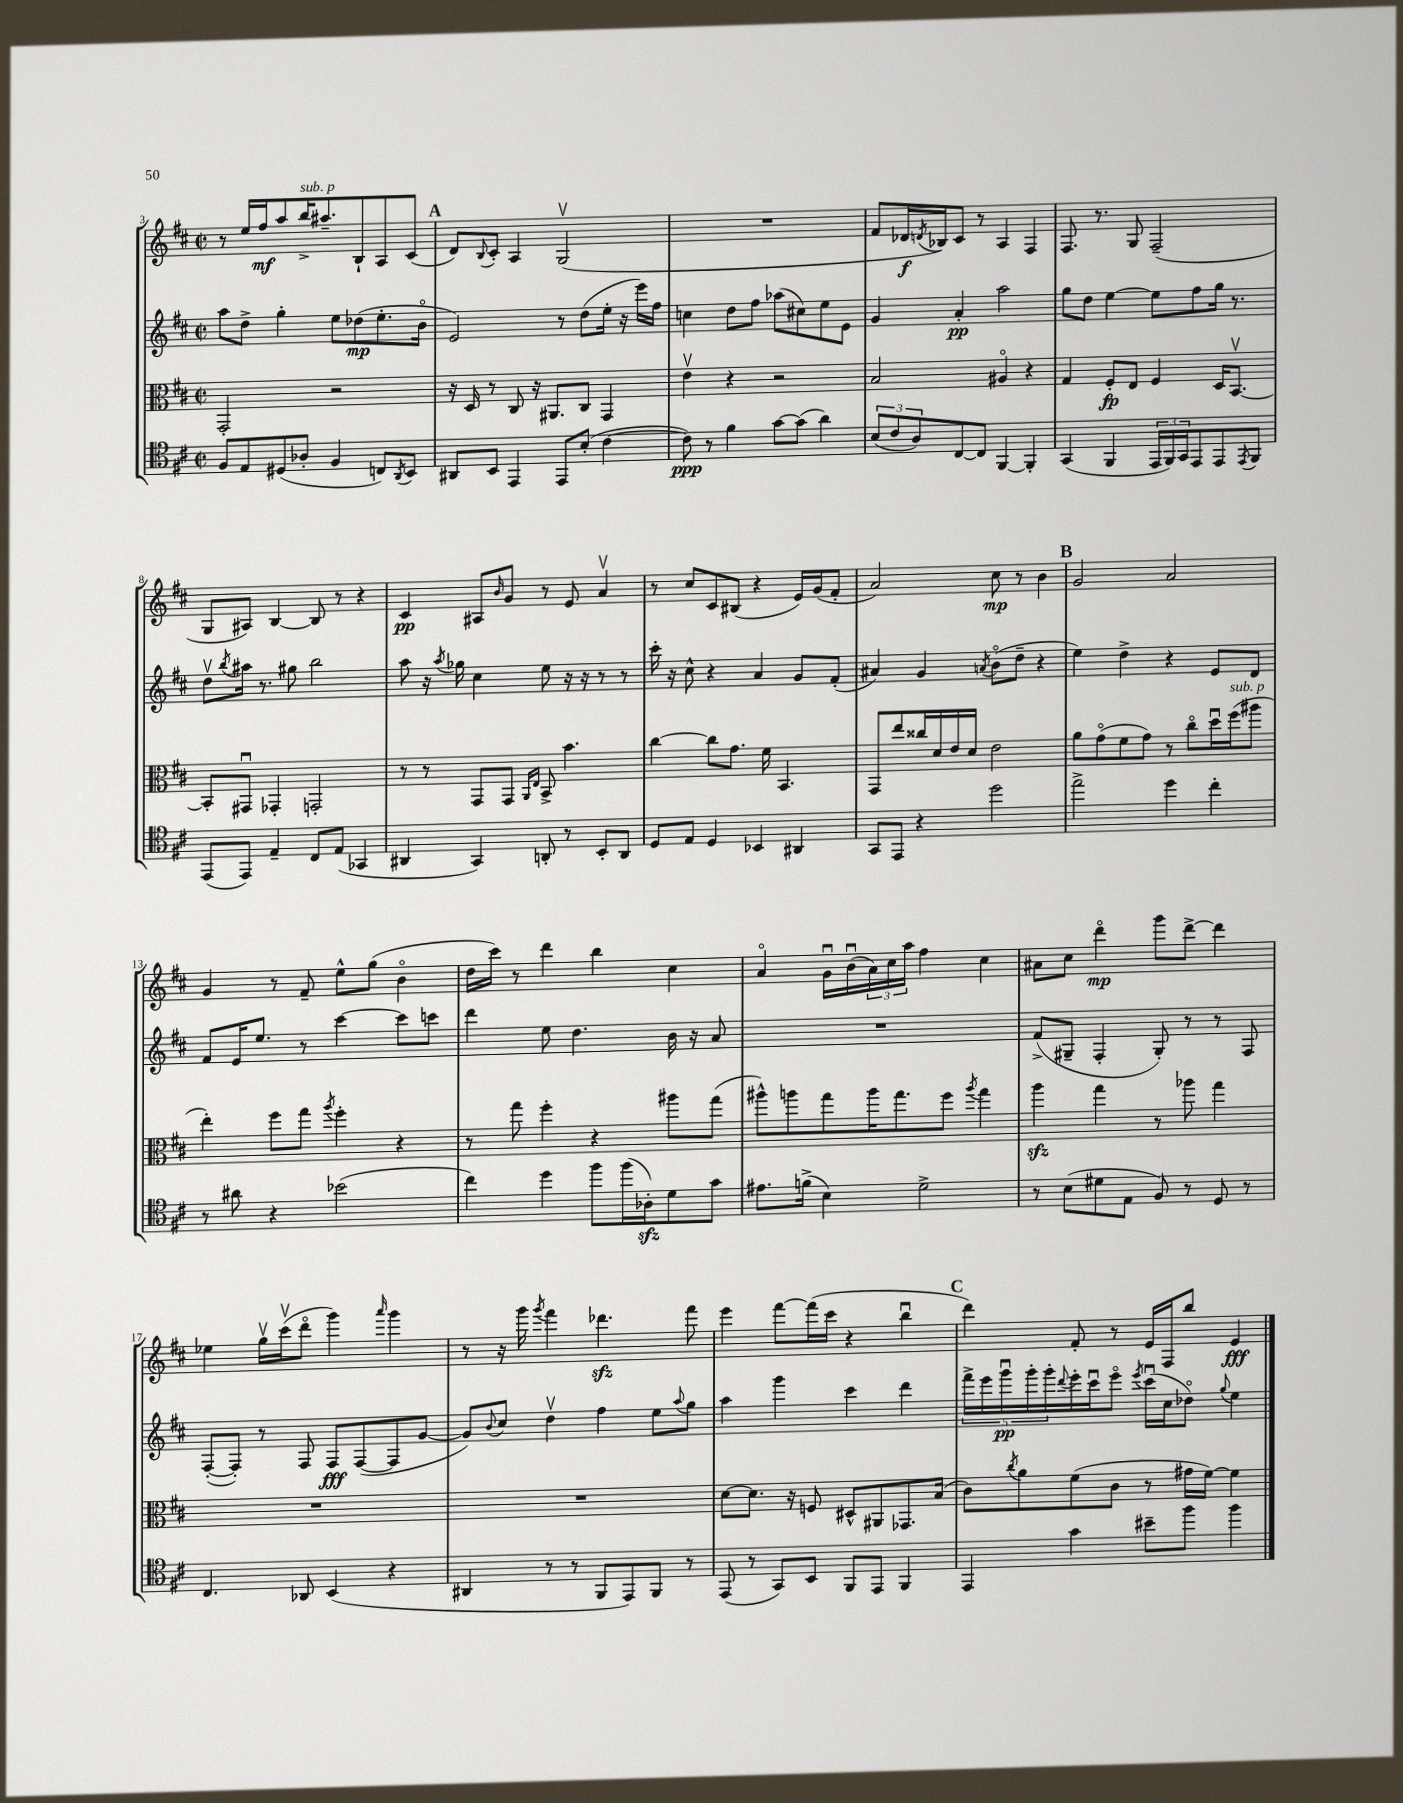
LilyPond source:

<<
\new StaffGroup <<
\new Staff = "s0" {
    \clef treble \key d \major \defaultTimeSignature \time 2/2
    r8 e''16 fis''16\mf a''8 b''16->^\markup { \italic "sub. p" } ais''8.-- b8-! a8 cis'8( |
    \mark \markup { \bold "A" } d'8) \appoggiatura { b8 } cis'8-. a4 g2\upbow( |
    R1 |
    fis'8 des'16\f \acciaccatura { d'8 } bes16) cis'8 r8 a4 fis4 |
    fis8. r8. g8 fis2--( |
    g8 ais8) b4~ b8 r8 r4 |
    cis'4\pp ais8 \grace { b'16 } g'8 r8 e'8 a'4\upbow |
    r8 cis''8 cis'8 bis8( r4 e'16) g'16( fis'8-. |
    a'2) cis''8\mp r8 b'4 |
    \mark \markup { \bold "B" } g'2 a'2 |
    g'4 r8 fis'8-- e''8-^ g''8( b'4\flageolet |
    d''16 cis'''16) r8 d'''4 b''4 cis''4 |
    a'4\flageolet g'16\downbow b'16\downbow( \tuplet 3/2 { a'16) cis''16 a''16 } fis''4 cis''4 |
    ais'8 cis''8 d'''4\flageolet\mp g'''8 d'''8~-> d'''4 |
    ees''4 g''16\upbow cis'''16\upbow( d'''8\flageolet g'''4) \grace { a'''16 } g'''4 |
    r8 r16 g'''16 \acciaccatura { g'''8 } fis'''4 des'''4.\sfz fis'''8 |
    e'''4 fis'''8~ fis'''16( cis'''16 r4 b''4\downbow |
    \mark \markup { \bold "C" } d'''4) fis'8-. r8 e'16 fis16 b''8 e'4\fff \bar "|." |
}
\new Staff = "s1" {
    \clef treble \key d \major \defaultTimeSignature \time 2/2
    a''8 d''8-> g''4-. e''8 des''8\mp( e''8.-. b'16\flageolet |
    \mark \markup { \bold "A" } e'2) r8 d''8( e''16-. r16 e'''16) fis''16 |
    c''4 d''8 fis''8 aes''8( cis''8) e''8 e'8 |
    g'4 a'4-.\pp a''2 |
    g''8 d''8 e''4~ e''8 fis''8 g''16 r8. |
    d''8\upbow \acciaccatura { b''8 } ais''16 r8. gis''8 b''2 |
    a''8 r16 \acciaccatura { a''8 } ges''16 cis''4 e''8 r16 r16 r8 r8 |
    cis'''16-. r16 cis''8-^ r4 a'4 g'8 fis'8-.( |
    ais'4) g'4 \acciaccatura { a'8 } b'8\flageolet( d''8-- r4 |
    \mark \markup { \bold "B" } e''4) d''4-> r4 e'8 d'8 |
    fis'8 e'16 e''8. r8 cis'''4~ cis'''8 c'''8 |
    d'''4 e''8 d''4. b'16 r16 a'8 |
    R1 |
    fis'8->( gis8-- fis4-. gis8-.) r8 r8 fis8 |
    fis8~-.( fis8-.) r8 fis8 fis8\fff fis8~( fis8 g'8~ |
    g'8) \appoggiatura { b'8 } cis''8 d''4\upbow fis''4 e''8 \appoggiatura { a''8 } g''8 |
    a''4 g'''4 cis'''4 d'''4 |
    \mark \markup { \bold "C" } \tuplet 5/4 { fis'''16-> e'''16 g'''16\downbow\pp g'''16-. g'''16-. } \appoggiatura { d'''8 } e'''16-. cis'''16\downbow e'''8\flageolet \acciaccatura { e'''8 } cis'''16\downbow( cis''16 des''8\flageolet) \appoggiatura { g''8 } e''4 \bar "|." |
}
\new Staff = "s2" {
    \clef alto \key d \major \defaultTimeSignature \time 2/2
    g,2-. r2 |
    \mark \markup { \bold "A" } r16 d16 r8 cis8 r16 ais,8. cis8 g,4 |
    e'4\upbow r4 r2 |
    b2 ais4\flageolet r4 |
    g4 fis8-.\fp e8 fis4 d16 b,8.~\upbow |
    b,8-. gis,8\downbow ges,4-. g,2-. |
    r8 r8 g,8 g,8 \grace { a,16 e16 } b,8-> b'4. |
    cis''4~ cis''8 g'8. fis'16 b,4. |
    g,8 e''8 cisis''16 d'16 e'16 d'16 e'2 |
    \mark \markup { \bold "B" } a'8 g'8\flageolet( fis'8 g'8) r8 cis''8\flageolet d''16\downbow fis''16^\markup { \italic "sub. p" }( ais''8 |
    e''4-.) fis''8 g''8 \acciaccatura { a''8 } fis''4-. r4 |
    r8 g''8 fis''4-. r4 ais''8 g''8( |
    ais''8-^) a''8 g''8 a''16 g''8. fis''8 \acciaccatura { a''8 } g''4 |
    a''4\sfz g''4 r8 aes''8 g''4 |
    R1 |
    R1 |
    d'8~ d'8. r16 f8 dis8-^ ais,8 ges,8. b16( |
    \mark \markup { \bold "C" } cis'8) \acciaccatura { cis''8 } a'8 fis'8( cis'8 r8 gis'16 fis'16~) fis'4 \bar "|." |
}
\new Staff = "s3" {
    \clef tenor \key d \major \defaultTimeSignature \time 2/2
    fis8 e8 dis8( aes8-. fis4 c8) \acciaccatura { a,8 } b,8 |
    \mark \markup { \bold "A" } ais,8 b,8 e,4 e,8 b8-.( cis'4~ |
    cis'8\ppp) r8 fis'4 g'8~ g'8( a'4) |
    \tuplet 3/2 { b8( cis'8 a8) } cis8~ cis8 fis,4~ fis,4-. |
    g,4( fis,4 \tuplet 3/2 { e,16 fis,16) g,16 } e,8 e,8 \acciaccatura { e,8 } fis,8 |
    e,8( e,8) e4-- cis8 e8( ges,4 |
    ais,4 g,4) a,8-. r8 b,8-. a,8 |
    d8 e8 d4 bes,4 ais,4 |
    g,8 e,8 r4 d''2 |
    \mark \markup { \bold "B" } e''2-> d''4 cis''4-. |
    r8 ais'8 r4 bes'2( |
    cis''4) d''4 fis''8 fis''16( aes16-.\sfz) d'8 g'8 |
    eis'8. f'16->( b4) d'2-> |
    r8 b8( dis'8 e8 fis8) r8 d8 r8 |
    cis4. aes,8 b,4( r4 |
    ais,4 r8 r8 fis,8 e,8) fis,8 r8 |
    e,8( r8 g,8) b,8 fis,8 e,8 fis,4 |
    \mark \markup { \bold "C" } e,4 g'4 bis'8-- fis''8 fis''4 \bar "|." |
}
>>
>>
\layout { \context { \Score currentBarNumber = #3 } }
